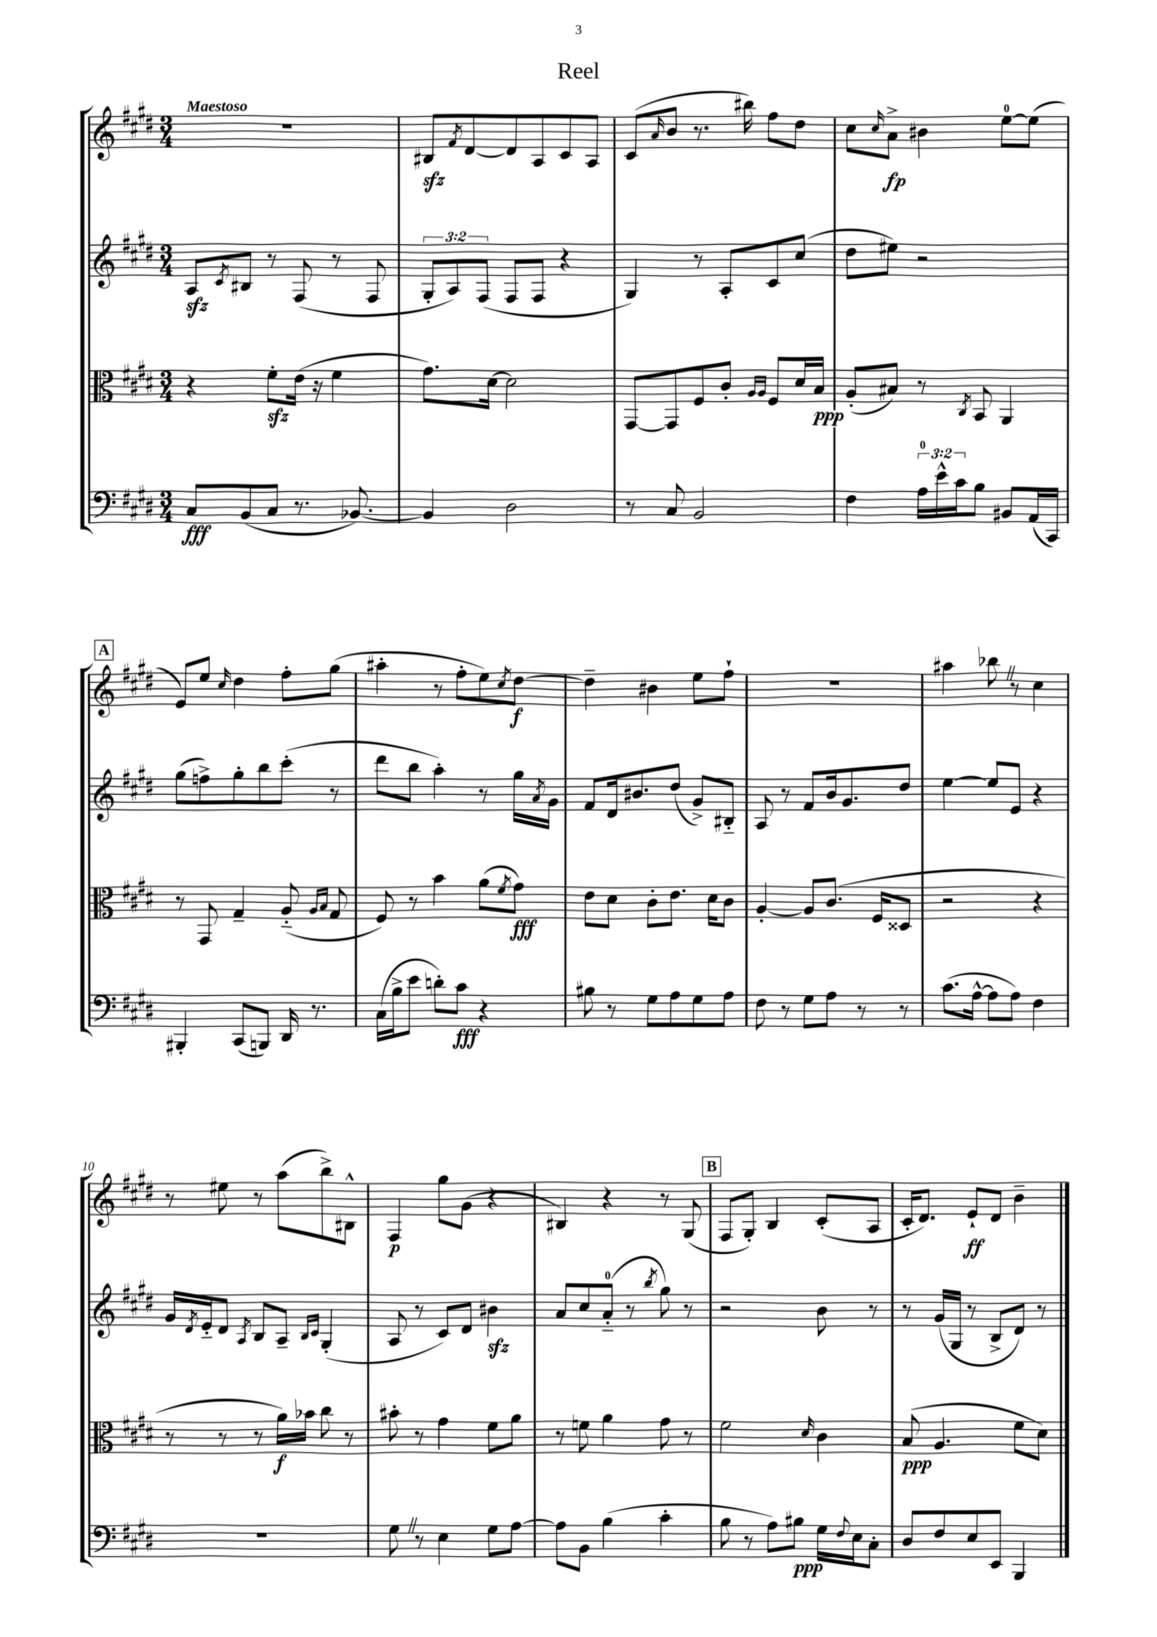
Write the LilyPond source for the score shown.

\header { title = "Reel" }
<<
\new StaffGroup <<
\new Staff = "s0" {
    \clef treble \key e \major \numericTimeSignature \time 3/4 \tempo "Maestoso"
    R2. |
    bis8\sfz \acciaccatura { fis'8 } dis'8~ dis'8 a8 cis'8 a8 |
    cis'8( \grace { a'16 } b'8 r8. bis''16) fis''8 dis''8 |
    cis''8 \grace { cis''16 } a'8->\fp bis'4 e''8-0~ e''8( |
    \mark \markup { \box "A" } e'8) e''8 \grace { cis''16 } dis''4 fis''8-. gis''8( |
    ais''4-. r8 fis''8-. e''8) \acciaccatura { cis''8 } dis''8~\f |
    dis''4-- bis'4 e''8 fis''8-! |
    R2. |
    ais''4 bes''8 \once \override BreathingSign.text = \markup { \musicglyph "scripts.caesura.straight" } \breathe r8 cis''4 |
    r8 eis''8 r8 a''8( b''8->) bis8-^ |
    fis4\p gis''8 gis'8( r4 |
    bis4) r4 r8 gis8( |
    \mark \markup { \box "B" } fis8 gis8-.) b4 cis'8-.( a8 |
    cis'16-. dis'8.) e'8-!\ff dis'8 b'4-- \bar "|." |
}
\new Staff = "s1" {
    \clef treble \key e \major \numericTimeSignature \time 3/4 \override Staff.TupletNumber.text = #tuplet-number::calc-fraction-text
    a8\sfz \acciaccatura { cis'8 } bis8 r8 fis8( r8 fis8 |
    \tuplet 3/2 { gis8-. a8) fis8( } fis8 fis8 r4 |
    gis4) r8 a8-. cis'8 cis''8( |
    dis''8 eis''8) r2 |
    \mark \markup { \box "A" } gis''8( f''8->) gis''8-. b''8 cis'''8-.( r8 |
    dis'''8 b''8 a''4-.) r8 gis''16 \acciaccatura { a'8 } gis'16 |
    fis'8 dis'16 bis'8. dis''8( gis'8->) bis8-_ |
    a8 r8 fis'8 b'16 gis'8. dis''8 |
    e''4~ e''8 e'8 r4 |
    gis'16 \acciaccatura { dis'8 } e'16-_ dis'8 \acciaccatura { a8 } b8 a8-- \grace { b16 cis'16 } gis4-.( |
    a8 r8 cis'8) dis'8 bis'4\sfz |
    a'8 cis''8 a'8-0-_( r8 \acciaccatura { b''8 } gis''8) r8 |
    \mark \markup { \box "B" } r2 b'8 r8 |
    r8 gis'16( gis16 r8 b8-> dis'8) r8 \bar "|." |
}
\new Staff = "s2" {
    \clef alto \key e \major \numericTimeSignature \time 3/4
    r4 fis'8-.\sfz e'16( r16 fis'4 |
    gis'8.) dis'16~ dis'2 |
    gis,8~ gis,8 fis8 cis'8-. \grace { a16 a16 } fis8 dis'16 b16\ppp |
    a8-.( bis8) r8 \acciaccatura { cis8 } b,8 a,4 |
    \mark \markup { \box "A" } r8 gis,8 gis4-- a8-_( \grace { a16 b16 } gis8 |
    fis8) r8 b'4 a'8( \acciaccatura { fis'8 } gis'8\fff) |
    e'8 dis'8 cis'8-. e'8. dis'16 cis'8 |
    a4~-. a8 cis'8.( fis16 disis8 |
    r2 r4 |
    r8 r8 r8 a'16\f) bes'16 cis''8 r8 |
    bis'8-. r8 gis'4 fis'8 a'8 |
    r8 f'8 a'4 gis'8 r8 |
    \mark \markup { \box "B" } fis'2 \grace { dis'16 } cis'4 |
    b8\ppp( a4. fis'8 dis'8) \bar "|." |
}
\new Staff = "s3" {
    \clef bass \key e \major \numericTimeSignature \time 3/4 \override Staff.TupletNumber.text = #tuplet-number::calc-fraction-text
    cis8\fff b,8( cis8 r8. bes,8.~) |
    bes,4 dis2 |
    r8 cis8 b,2 |
    fis4 \tuplet 3/2 { a16-0 e'16-^ cis'16 } b8 bis,8 a,16( cis,16) |
    \mark \markup { \box "A" } bis,,4-. cis,8( b,,8) dis,16 r8. |
    cis16( b16-> e'8 d'8-.) cis'8\fff r4 |
    bis8 r8 gis8 a8 gis8 a8 |
    fis8 r8 gis8 a8 r8 r8 |
    cis'8.( a16~-^ a8 a8) fis4 |
    R2. |
    gis8 \once \override BreathingSign.text = \markup { \musicglyph "scripts.caesura.straight" } \breathe r8 e4 gis8 a8~ |
    a8 b,8 b4( cis'4-. |
    \mark \markup { \box "B" } b8 r8 a8) bis8\ppp gis16 \appoggiatura { fis8 } e16 cis8-. |
    dis8 fis8 e8 e,8 b,,4 \bar "|." |
}
>>
>>
